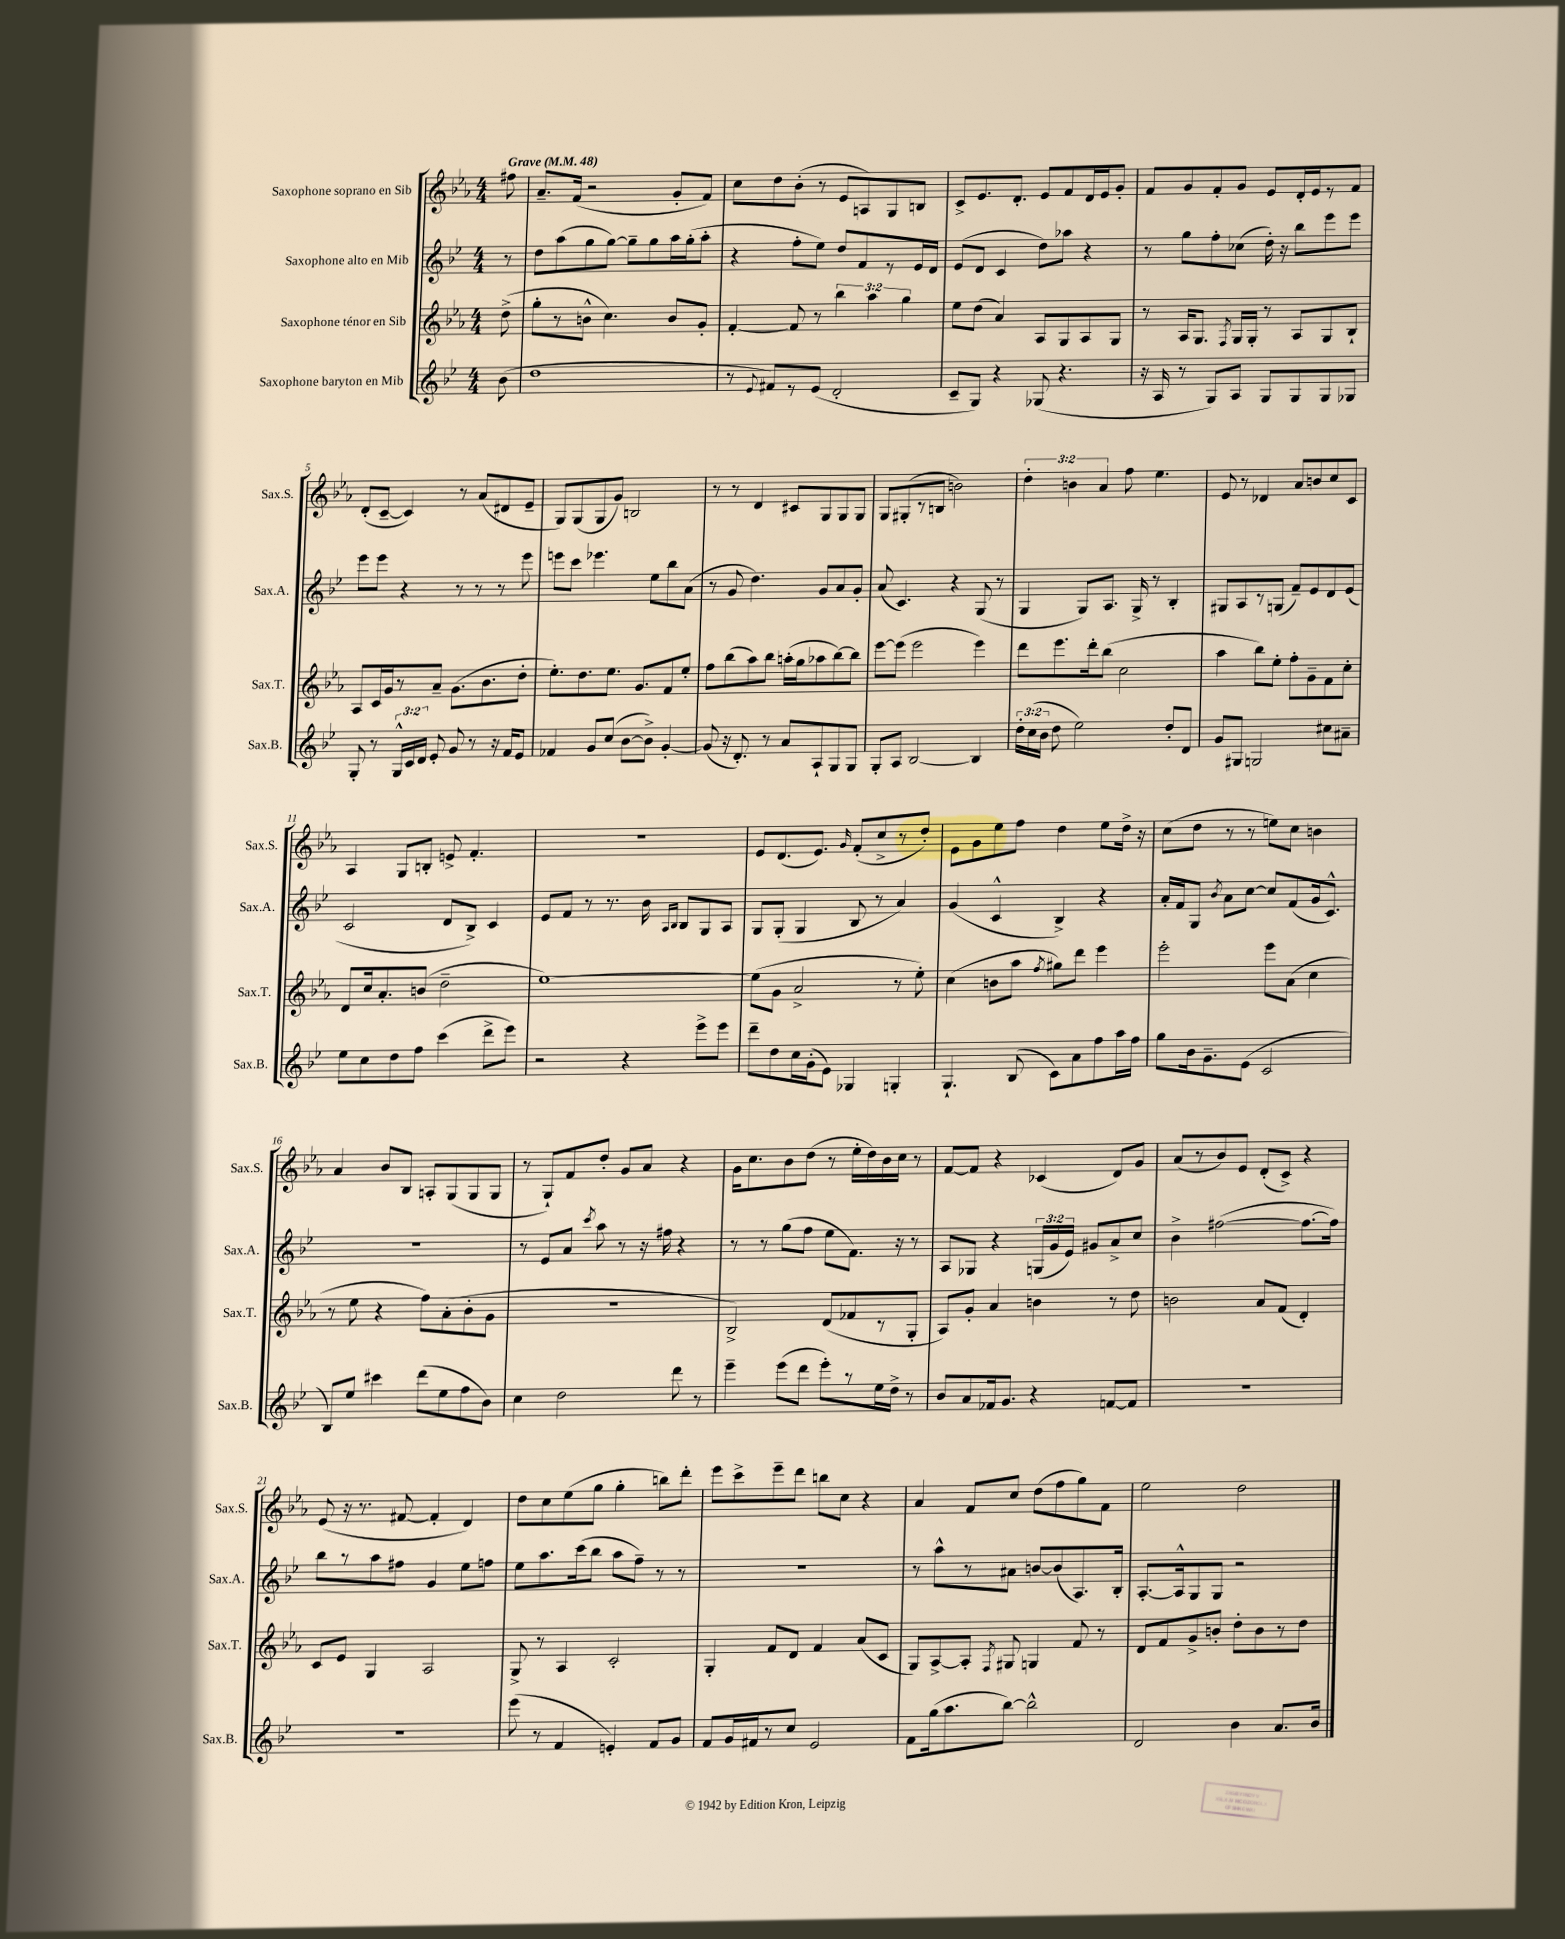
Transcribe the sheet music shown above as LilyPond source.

<<
\new StaffGroup <<
\new Staff = "s0" \with { instrumentName = "Saxophone soprano en Sib" shortInstrumentName = "Sax.S." } {
    \clef treble \key ees \major \numericTimeSignature \time 4/4 \override Staff.TupletNumber.text = #tuplet-number::calc-fraction-text \partial 8 \tempo "Grave" 4 = 48
    \autoBeamOff fis''8 |
    aes'8.[-- f'16]( r2 g'8[-. f'8]) |
    c''8[ d''8 bes'8]-.( r8 ees'8[ a8) g8 b8] |
    c'8[-> ees'8. d'8.]-. ees'8[ f'8 d'16 ees'16 g'8]-. |
    f'8[ g'8 f'8-. g'8] ees'8[ d'16-. ees'16 r8 f'8] |
    d'8[-.( c'8]~-- c'4) r8 aes'8[( dis'8 ees'8]-- |
    g8[) g8( g8 g'8]) b2 |
    r8 r8 d'4 cis'8[ g8 g8 g8] |
    g8[ gis8-.( r8 b8] b'2) |
    \tuplet 3/2 { d''4-. b'4 aes'4 } f''8 ees''4. |
    ees'8 r8 des'4 aes'8[ b'8 c''8 c'8] |
    aes4 g8[ b8]-. e'8-> f'4.-. |
    R1 |
    ees'8[ d'8.( ees'8.]) \grace { g'16 } f'8[-.( c''8-> r8 d''8]-.) |
    ees'8[ g'8 ees''8 f''8] d''4 ees''8[ d''16]-> r16 |
    c''8[( d''8] r8 r8 e''8[) c''8] b'4 |
    aes'4 bes'8[ bes8] a8[-. g8( g8 g8] |
    r8 g8[-!) f'8 d''8]-. g'8[ aes'8] r4 |
    g'16[ c''8. bes'8 d''8]( r8 ees''16[-. d''16) bes'16 c''16] r8 |
    f'8[~ f'8] r4 ces'4( d'8[) g'8] |
    aes'8[( r8 bes'8) ees'8] d'8[-.( c'8]->) r4 |
    ees'8( r16 r8. fis'8~ fis'4-. d'4) |
    d''8[ c''8 ees''8( g''8] g''4-. b''8[) d'''8]-. |
    ees'''8[ c'''8-> ees'''8-- d'''8] b''8[ c''8] r4 |
    aes'4 f'8[ c''8] d''8[( f''8 g''8) f'8] |
    ees''2 d''2 \bar "|." |
}
\new Staff = "s1" \with { instrumentName = "Saxophone alto en Mib" shortInstrumentName = "Sax.A." } {
    \clef treble \key bes \major \numericTimeSignature \time 4/4 \override Staff.TupletNumber.text = #tuplet-number::calc-fraction-text \partial 8
    \autoBeamOff r8 |
    d''8[ a''8( g''8 g''8]~) g''8[-- g''8 a''16 g''16-.( a''8]-. |
    r4 f''8[-. ees''8]) d''8[ f'8 r8 ees'16 d'16] |
    ees'8[( d'8] c'4 d''8[) aes''8] r4 |
    r8 g''8[ f''8-. ces''8]( d''16-.) r16 bes''8[ ees'''8 ees'''8] |
    ees'''8[ ees'''8] r4 r8 r8 r8 ees'''8 |
    e'''8[ c'''8] ees'''4. ees''8[ bes''8 a'8]( |
    r8 g'8 d''4.) g'8[ a'8 g'8]-. |
    a'8( c'4.) r4 g8( r8 |
    g4 g8[) a8.] g16-> r8 bes4-. |
    gis8[ a8 r8 g8]( f'8[--) ees'8 d'8 ees'8]( |
    c'2 d'8[ bes8]->) c'4 |
    ees'8[ f'8] r8 r8. bes'16 \grace { a16[ bes16] } bes8[ g8 a8] |
    g8[ g8]-.( g4 bes8 r8 a'4) |
    g'4( c'4-^ bes4->) r4 |
    a'16[-. f'16 g8] \acciaccatura { bes'8 } a'8[ c''8]~ c''8[ f'8( g'16 c'8.]-^) |
    R1 |
    r8 ees'8[ a'8] \acciaccatura { c'''8 } a''8 r8 r16 fis''16 r4 |
    r8 r8 g''8[( f''8] ees''8[ f'8.]) r16 r8 |
    a8[ ges8] r4 \tuplet 3/2 { g16[( g'16 ees'16]) } gis'8[ a'8-> c''8] |
    bes'4-> fis''2~( fis''8.[~ fis''16]) |
    bes''8[ r8 a''8 fis''8] g'4 ees''8[ f''8] |
    ees''8[ a''8. c'''16( bes''8] a''8[ f''8]--) r8 r8 |
    R1 |
    r8 a''8[-^ r8 ais'8] b'8[~ b'8( a8.) bes16]-. |
    a8.[~-. a16-^ g8 g8] r2 \bar "|." |
}
\new Staff = "s2" \with { instrumentName = "Saxophone ténor en Sib" shortInstrumentName = "Sax.T." } {
    \clef treble \key ees \major \numericTimeSignature \time 4/4 \override Staff.TupletNumber.text = #tuplet-number::calc-fraction-text \partial 8
    \autoBeamOff d''8->( |
    g''8[-. r8 b'8]-^ c''4.) b'8[ g'8]-. |
    f'4~-. f'8 r8 \tuplet 3/2 { bes''4 aes''4 g''4 } |
    ees''8[ d''8]( aes'4) aes8[ g8 aes8 g8] |
    r8 aes16[ g8.] \acciaccatura { f8 } g16[ g16]-. r8 aes8[ g8 bes8]-! |
    aes8[ c'16 g'16 r8 aes'8]-- g'8.[( bes'8. d''8]-. |
    ees''8.[-.) d''8. ees''8.] g'8.[ f'8 ees''8]-. |
    f''8[ bes''8( aes''8) bes''8] a''16[-.( g''16 aes''8 bes''8~) bes''8] |
    ees'''8[~ ees'''8]( ees'''2 ees'''4) |
    d'''8[ ees'''8. d'''16-. bes''8]( c''2 |
    aes''4 bes''8[) ees''8]-. f''8[-. g'8-- f'8 c''8]-. |
    d'8[ c''16 aes'8.-. b'8]( d''2-- |
    ees''1~) |
    ees''8[( g'8] aes'2-> r8 ees''8-.) |
    c''4( b'8[ aes''8] \acciaccatura { f''8 } gis''8[) d'''8] ees'''4 |
    ees'''2-. ees'''8[ aes'8]( c''4 |
    r8 ees''8 r4 f''8[) aes'8-.( bes'8-. g'8] |
    R1 |
    bes2->) d'8[( fes'8 r8 g8]-. |
    aes8[) g'8]-. aes'4 b'4 r8 d''8 |
    b'2 aes'8[ f'8]( d'4-.) |
    c'8[ ees'8] g4 aes2 |
    g8-> r8 aes4 c'2-. |
    g4-. f'8[ d'8] f'4 aes'8[( c'8] |
    g8[) aes8~-> aes8]-. \acciaccatura { f8 } gis8 g4 f'8 r8 |
    d'8[ f'8 g'8-> b'8]-. d''8[-. b'8 r8 d''8] \bar "|." |
}
\new Staff = "s3" \with { instrumentName = "Saxophone baryton en Mib" shortInstrumentName = "Sax.B." } {
    \clef treble \key bes \major \numericTimeSignature \time 4/4 \override Staff.TupletNumber.text = #tuplet-number::calc-fraction-text \partial 8
    \autoBeamOff bes'8( |
    d''1 |
    r8 \appoggiatura { ees'8 } fis'8[) r8 ees'8]( d'2-. |
    c'8[-- g8]) r4 ges8( r4. |
    r16 a16 r8 g8[) a8] g8[ g8 g8 ges8] |
    g8-. r8 \tuplet 3/2 { g16[-^ c'16 d'16] } ees'8-. g'8 r8 r16 f'16[ ees'8] |
    fes'4 g'8[ c''8]( bes'8[~ bes'8]->) g'4~-. |
    g'8( r16 d'8.-.) r8 a'8[ a8-! g8 g8] |
    g8[-. a8] bes2~ bes4 |
    \tuplet 3/2 { d''16[-. c''16( bes'16] } d''8 ees''2) d''8[-. d'8] |
    g'8[ gis8] g2 cis''8[ ais'8]-- |
    ees''8[ c''8 d''8 f''8] c'''4( d'''8[-> ees'''8]) |
    r2 r4 ees'''8[-> ees'''8] |
    d'''8[-- d''8 c''16 g'16-.( ees'8]) ges4 g4-. |
    g4.-! bes8( c'8[) a'8 f''8 a''16 f''16] |
    g''8[ bes'16 g'8.-- ees'8]( c'2 |
    bes8[) ees''8] cis'''4 d'''8[( ees''8 f''8 bes'8]) |
    c''4 d''2 d'''8 r8 |
    ees'''4-- ees'''8[( d'''8] ees'''8[-.) r8 ees''16 d''16]-> r8 |
    bes'8[ a'8 fes'16 g'8.] r4 f'8[~ f'8] |
    R1 |
    R1 |
    ees'''8( r8 f'4 e'4-.) f'8[ g'8] |
    f'8[ g'16 fis'16 r8 c''8] ees'2 |
    f'8[ g''16( a''8. bes''8]~) bes''2-^ |
    d'2 bes'4 a'8.[ bes'16] \bar "|." |
}
>>
>>
